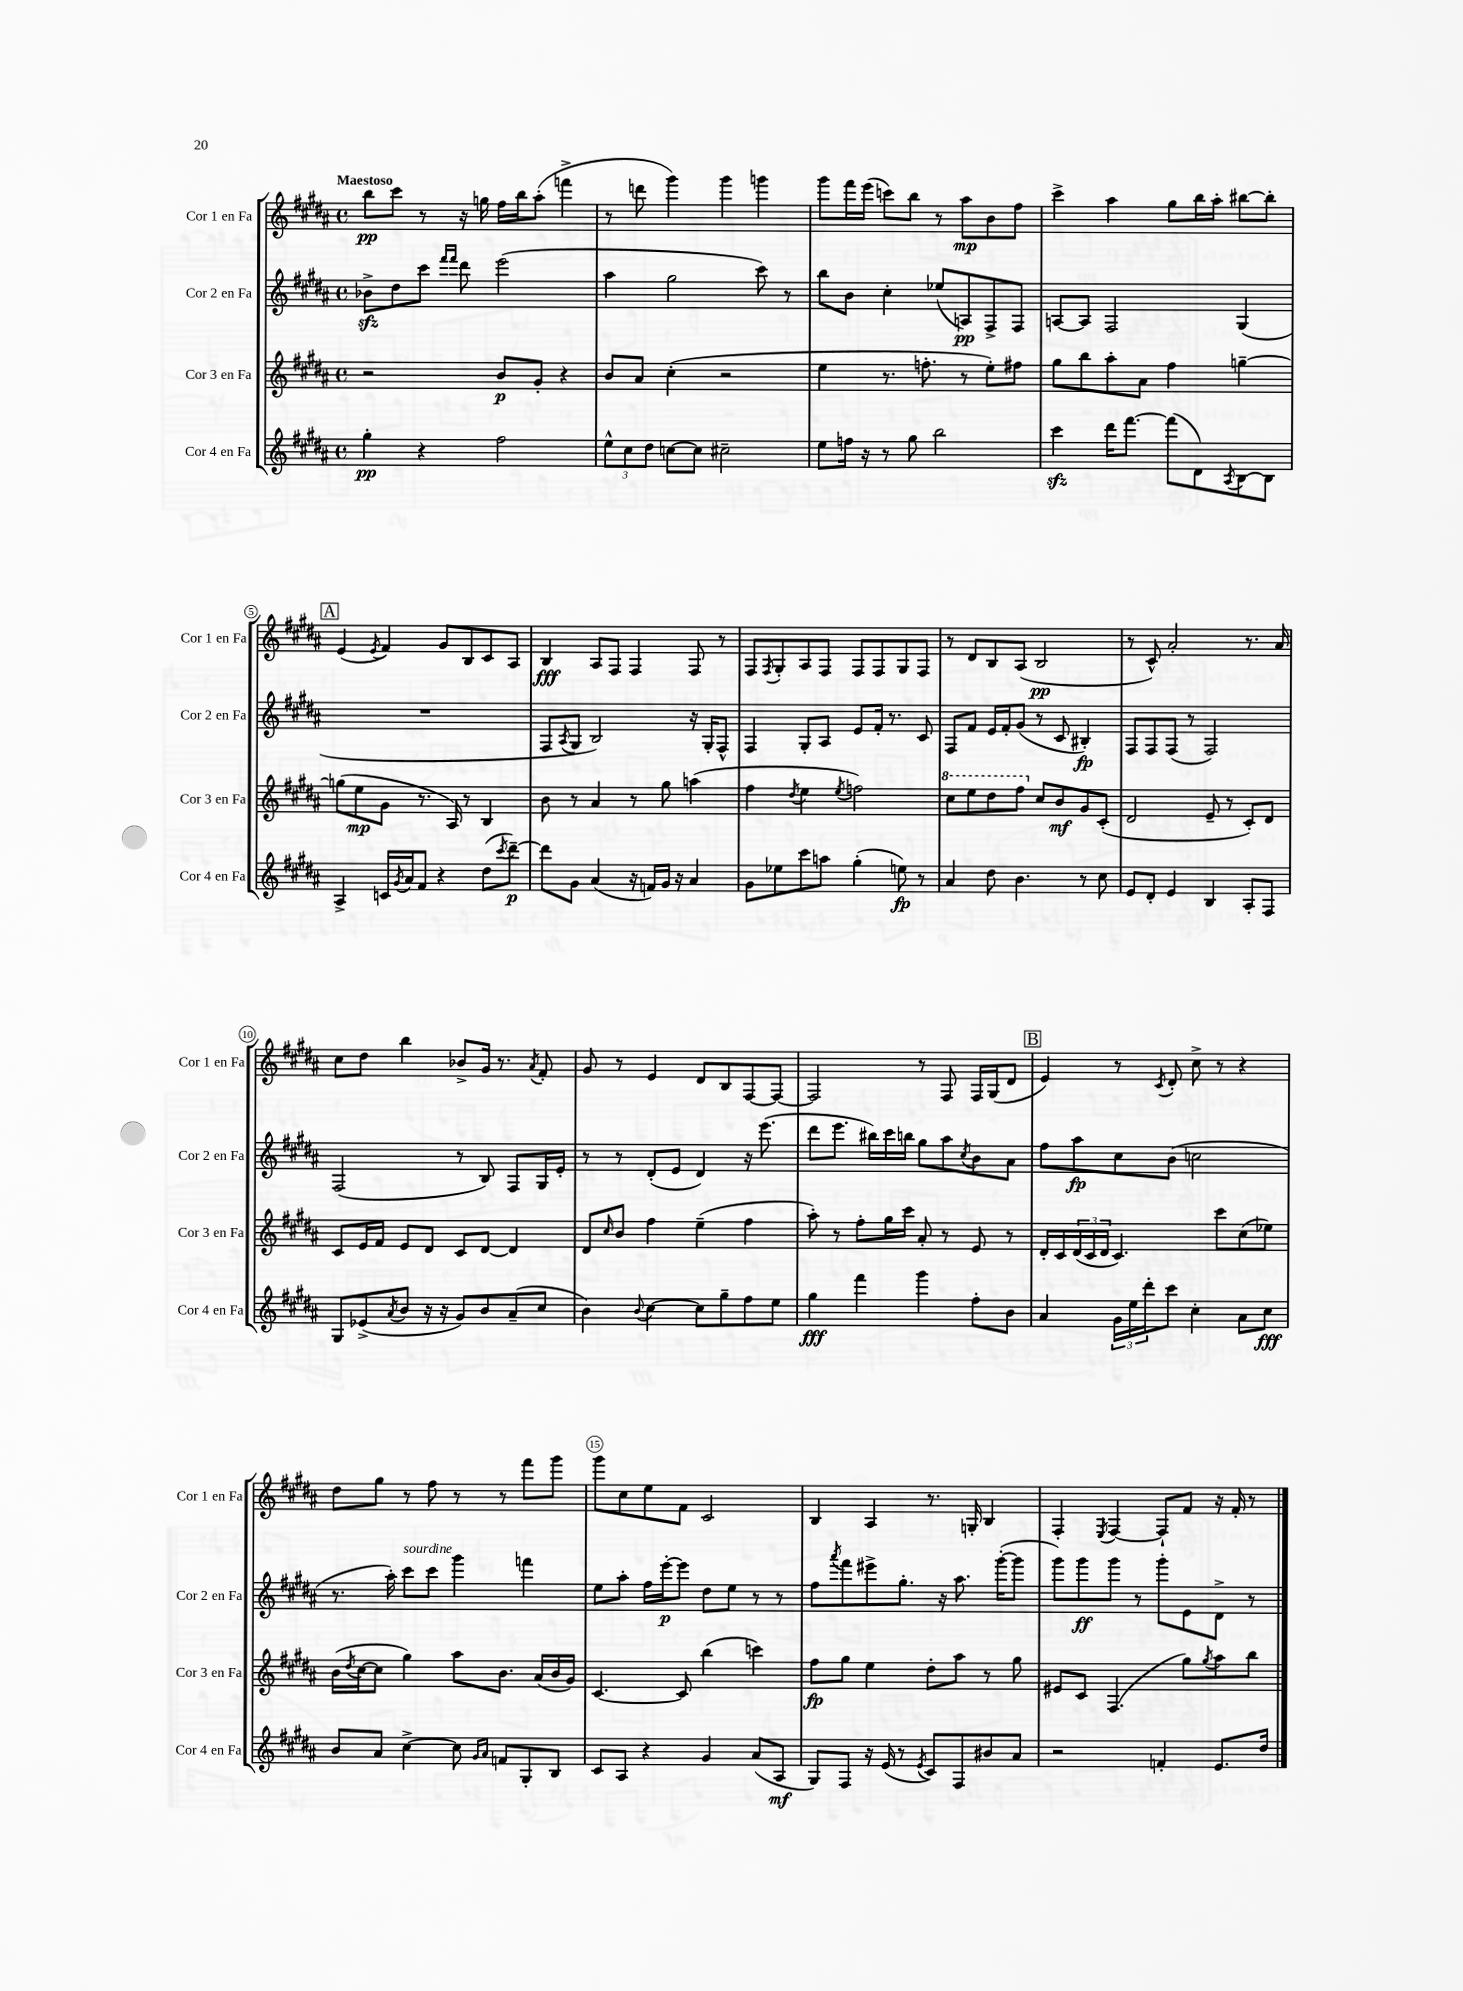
<<
\new StaffGroup <<
\new Staff = "s0" \with { instrumentName = "Cor 1 en Fa" shortInstrumentName = "Cor 1 en Fa" } {
    \clef treble \key b \major \defaultTimeSignature \time 4/4 \tempo "Maestoso"
    b''8\pp cis'''8 r8 r16 g''16 fis''16 b''16 ais''8-.( f'''4-> |
    r8 d'''8 gis'''4) gis'''4 g'''4 |
    gis'''8 fis'''16 e'''16( c'''8) b''8 r8 ais''8\mp b'8 fis''8 |
    cis'''4-> ais''4 gis''8 b''16 ais''16-. bis''8~ bis''8-. |
    \mark \markup { \box "A" } e'4( \acciaccatura { e'8 } fis'4) gis'8 b8 cis'8 ais8 |
    b4\fff ais8 fis8 fis4 fis8 r8 |
    fis8 \acciaccatura { fis8 } gis8-. ais8 fis8 fis8 fis8 gis8 fis8 |
    r8 dis'8 b8 ais8( b2\pp |
    r8 cis'8-^) ais'2-. r8. ais'16 |
    cis''8 dis''8 b''4 bes'8-> gis'16 r8. \acciaccatura { ais'8 } fis'8-. |
    gis'8 r8 e'4 dis'8 b8 fis8~ fis8~ |
    fis2 r8 fis8 fis16 gis16( dis'8 |
    \mark \markup { \box "B" } e'4) r8 \acciaccatura { cis'8 } dis'8-. cis''8-> r8 r4 |
    dis''8 gis''8 r8 fis''8 r8 r8 fis'''8 gis'''8 |
    gis'''8 cis''8 e''8 fis'8 cis'2 |
    b4 ais4 r8. g16-. b4 |
    fis4-. \acciaccatura { e8 } fis4~ fis8-! fis'8 r16 fis'16-. r8 \bar "|." |
}
\new Staff = "s1" \with { instrumentName = "Cor 2 en Fa" shortInstrumentName = "Cor 2 en Fa" } {
    \clef treble \key b \major \defaultTimeSignature \time 4/4
    bes'8->\sfz dis''8 cis'''8 \grace { fis'''16 fis'''16 } dis'''8 e'''2( |
    ais''4 gis''2 cis'''8) r8 |
    b''8 b'8 cis''4-. ees''8( a8\pp) fis8-> fis8 |
    a8~ a8 fis2 gis4( |
    \mark \markup { \box "A" } R1 |
    fis8 \acciaccatura { ais8 } gis8 b2) r16 gis16-. fis8-^ |
    fis4 gis8-. ais8 e'8 fis'16-. r8. cis'8 |
    fis8 fis'8 e'16 fis'16-. gis'8( r8 cis'8 bis4-.\fp) |
    fis8 fis8 fis8( r8 fis2) |
    fis2( r8 b8) fis8 gis16 e'16-. |
    r8 r8 dis'8-.( e'8 dis'4) r16 e'''8.( |
    dis'''8 e'''8. bis''16) cis'''16 b''16 gis''8 ais''8 \acciaccatura { cis''8 } b'8 ais'8 |
    \mark \markup { \box "B" } fis''8 ais''8\fp cis''8 b'8( c''2 |
    r8. ais''16-.) cis'''8^\markup { \italic "sourdine" } cis'''8 gis'''4 f'''4 |
    e''8 ais''8-. fis''16 e'''16~-.\p e'''8 dis''8 e''8 r8 r8 |
    fis''8 \acciaccatura { ais'''8 } fis'''8 eis'''8-> gis''8.-. r16 ais''8. gis'''16~-.( gis'''8 |
    gis'''8) gis'''8\ff gis'''8 r8 gis'''8-. e'8 dis'8-> r8 \bar "|." |
}
\new Staff = "s2" \with { instrumentName = "Cor 3 en Fa" shortInstrumentName = "Cor 3 en Fa" } {
    \clef treble \key b \major \defaultTimeSignature \time 4/4
    r2 b'8\p gis'8-. r4 |
    b'8 ais'8 cis''4-.( r2 |
    e''4 r8. f''8.-. r8 e''8-.) fis''8 |
    gis''8 b''8 ais''8-. ais'8 fis''4 g''4~-- |
    \mark \markup { \box "A" } g''8( e''8\mp gis'8 r8. ais16) r8 b4 |
    b'8 r8 ais'4 r8 gis''8 a''4( |
    fis''4 \acciaccatura { dis''8 } e''4 \acciaccatura { e''8 } f''2) |
    \ottava #1 cis'''8 e'''8 dis'''8 fis'''8 \ottava #0 cis''8 b'8\mf gis'8 cis'8-.( |
    dis'2 e'8-- r8 cis'8-.) dis'8 |
    cis'8 e'16 fis'16 e'8 dis'8 cis'8 dis'8~ dis'4 |
    dis'8 \grace { cis''16 } b'8 fis''4 e''4--( fis''4 |
    ais''8-.) r8 fis''8-. gis''16 cis'''16 ais'8-. r8 e'8 r8 |
    \mark \markup { \box "B" } dis'16-. cis'16 \tuplet 3/2 { dis'16( cis'16 dis'16 } cis'4.) cis'''8 cis''8( ees''8) |
    b'16( \acciaccatura { dis''8 } cis''16~ cis''8 gis''4) ais''8 b'8. ais'16( b'16 gis'16) |
    cis'4.~ cis'8 b''4( c'''4) |
    fis''8\fp gis''8 e''4 dis''8-. ais''8 r8 gis''8 |
    eis'8 cis'8 fis4.( gis''8) \acciaccatura { gis''8 } ais''8 b''8 \bar "|." |
}
\new Staff = "s3" \with { instrumentName = "Cor 4 en Fa" shortInstrumentName = "Cor 4 en Fa" } {
    \clef treble \key b \major \defaultTimeSignature \time 4/4
    gis''4-.\pp r4 fis''2 |
    \tuplet 3/2 { e''8-^ cis''8 dis''8 } c''8~ c''8 cis''2-- |
    e''8 f''16 r16 r8 gis''8 b''2 |
    cis'''4\sfz dis'''16 fis'''8.~ fis'''8( dis'8) \acciaccatura { ais8 } b8~ b8 |
    \mark \markup { \box "A" } ais4-> c'16 \acciaccatura { gis'8 } ais'16 fis'8 r4 dis''8( \acciaccatura { cis'''8 } dis'''8~--\p) |
    dis'''8 gis'8 ais'4( r16 f'16) gis'16 r16 ais'4 |
    gis'8 ees''8 cis'''8 a''8 gis''4-.( e''8\fp) r8 |
    ais'4 dis''8 b'4. r8 cis''8 |
    e'8 dis'8-. e'4 b4 ais8-. fis8 |
    gis8 ees'8->( \acciaccatura { ais'8 } b'8 r16 r16 gis'8) b'8 ais'8--( cis''8 |
    b'4) \appoggiatura { b'8 } cis''4~ cis''8 gis''8-- fis''8 e''8 |
    gis''4\fff fis'''4 gis'''4 fis''8-. b'8 |
    \mark \markup { \box "B" } ais'4 \tuplet 3/2 { gis'16 e''16 dis'''16-. } cis'''8 cis''4-. ais'8 cis''8\fff |
    b'8 ais'8 cis''4~-> cis''8 \grace { gis'16 ais'16 } f'8 gis8-. b8 |
    cis'8 ais8 r4 gis'4 ais'8( ais8\mf |
    gis8) fis8 r16 e'16( r8 \acciaccatura { e'8 } cis'8) fis8 bis'8 ais'8 |
    r2 f'4-. e'8. dis''16 \bar "|." |
}
>>
>>
\layout { \context { \Score \override BarNumber.break-visibility = ##(#f #t #t) barNumberVisibility = #(every-nth-bar-number-visible 5) \override BarNumber.stencil = #(make-stencil-circler 0.1 0.3 ly:text-interface::print) } }
